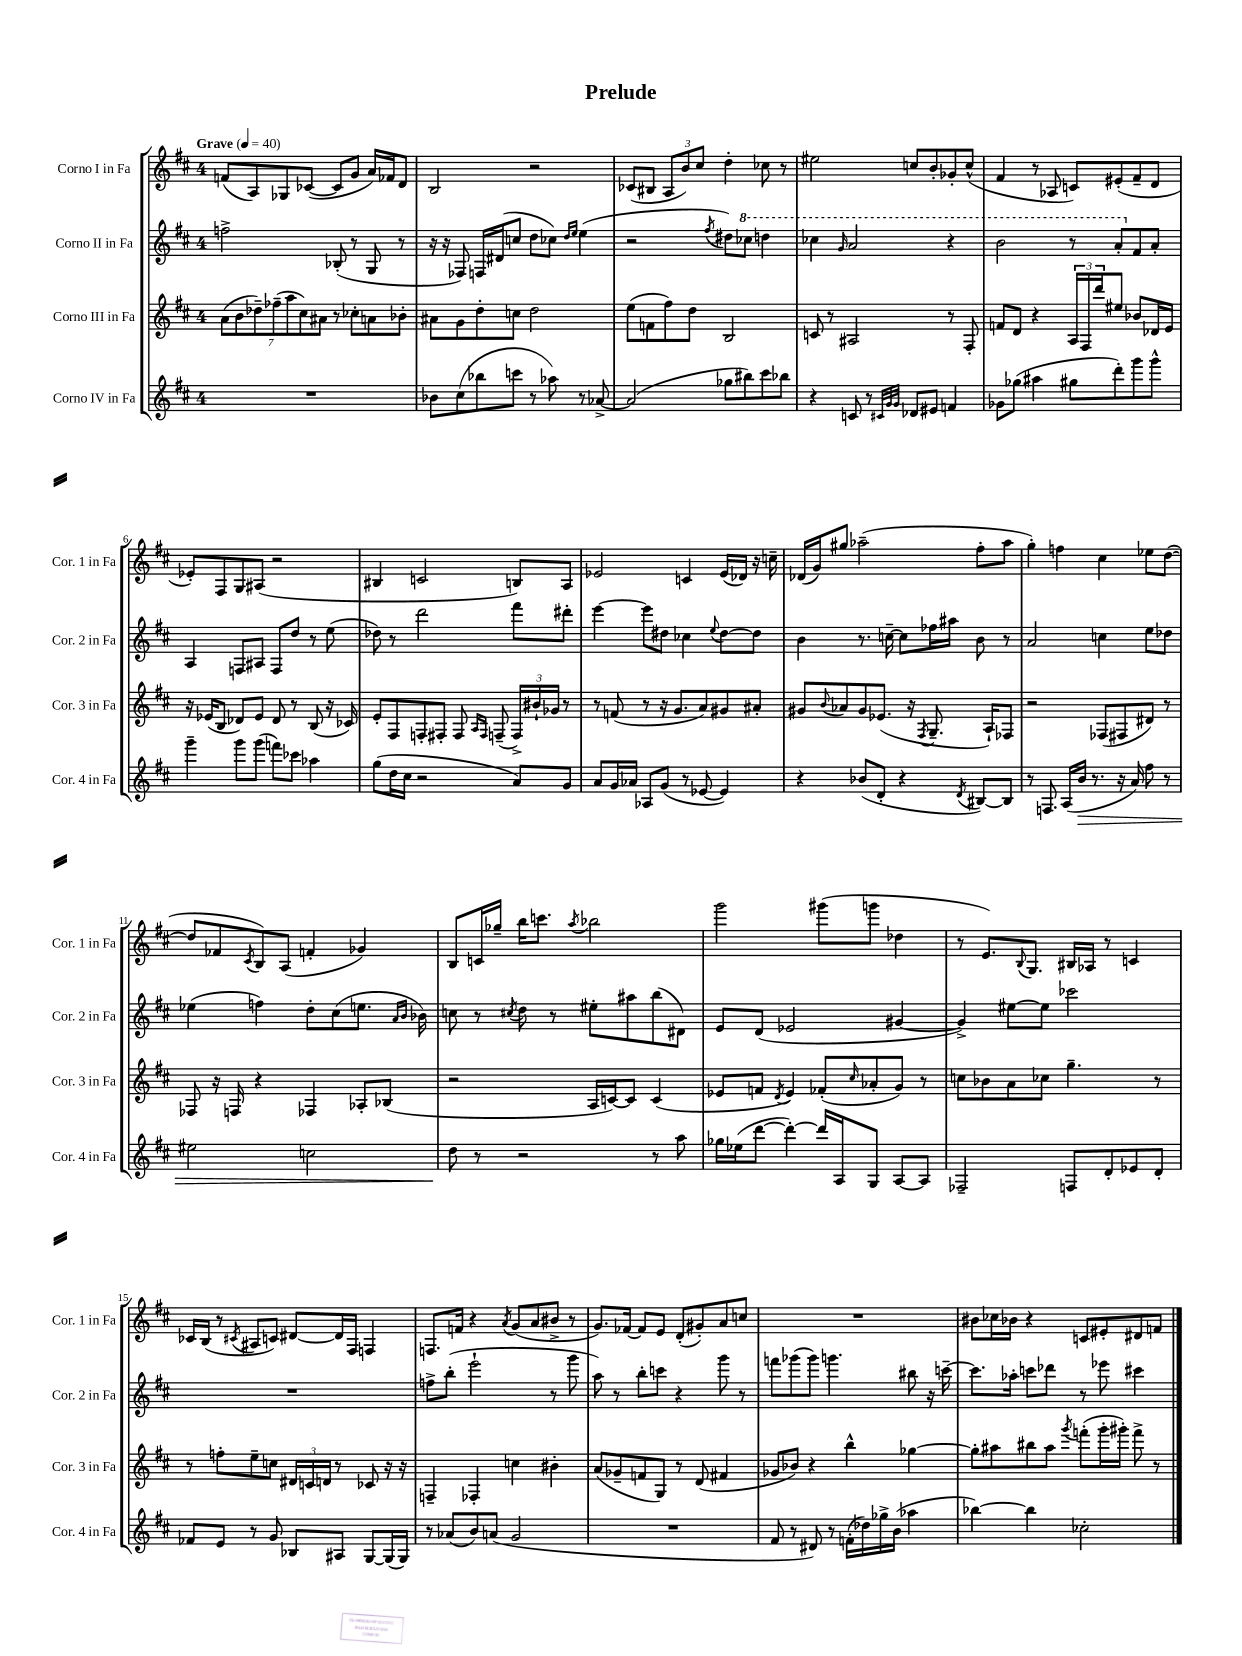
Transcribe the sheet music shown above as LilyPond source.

\header { title = "Prelude" }
<<
\new StaffGroup <<
\new Staff = "s0" \with { instrumentName = "Corno I in Fa" shortInstrumentName = "Cor. 1 in Fa" } {
    \clef treble \key d \major \once \override Staff.TimeSignature.style = #'single-digit \time 4/4 \tempo "Grave" 4 = 40
    f'8( a8) ges8 ces'8~( ces'8 g'8 a'16) fes'16 d'8 |
    b2 r2 |
    ces'8( bis8 \tuplet 3/2 { a8 b'8) cis''8 } d''4-. ces''8 r8 |
    eis''2 c''8 b'8-. ges'8-. c''8-^( |
    fis'4 r8 aes8 c'8) eis'8-.( fis'8-- d'8 |
    ees'8-.) fis8 g8 ais8( r2 |
    bis4 c'2 b8) a8 |
    ees'2 c'4 ees'16( des'16) r16 c''16-- |
    des'16( g'16) gis''8 aes''2--( fis''8-. aes''8 |
    g''4-.) f''4 cis''4 ees''8 d''8~( |
    d''8 fes'8 \acciaccatura { cis'8 } b8) a8( f'4-. ges'4) |
    b8 c'16 ges''16-- b''16 c'''8. \acciaccatura { a''8 } bes''2 |
    g'''2 gis'''8( g'''8 des''4 |
    r8 e'8.) \appoggiatura { b8 } g8. bis16 aes16 r8 c'4 |
    ces'16 b16( r8 \acciaccatura { cis'8 } ais8 c'8) dis'8~ dis'16 fis16 f4 |
    f8. f'16 r4 \acciaccatura { a'8 } g'8( a'8 bis'8-> r8 |
    g'8.) fes'16~ fes'8 e'8 d'8-.( gis'8-.) a'8 c''8 |
    R1 |
    bis'8 ces''16 bes'16 r4 c'8 eis'8-. dis'8 f'8 \bar "|." |
}
\new Staff = "s1" \with { instrumentName = "Corno II in Fa" shortInstrumentName = "Cor. 2 in Fa" } {
    \clef treble \key d \major \once \override Staff.TimeSignature.style = #'single-digit \time 4/4
    f''2-> bes8-.( r8 g8 r8 |
    r16 r16 fes8) f16 dis'16( c''8 d''8 ces''8) \grace { d''16 e''16 } e''4( |
    r2 \acciaccatura { fis''8 } dis''8) \ottava #1 ces'''8 d'''!4 |
    ces'''4 \grace { g''16 } a''2 r4 |
    b''2 r8 a''8-. \ottava #0 fis'8 a'8-. |
    a4 f8 ais8 f8 d''8 r8 e''8( |
    des''8) r8 d'''2 fis'''8 dis'''8-. |
    e'''4~ e'''8 dis''8 ces''4 \appoggiatura { e''8 } dis''8~ dis''8 |
    b'4 r8. c''16~-- c''8 fes''16 ais''16 b'8 r8 |
    a'2 c''4 e''8 des''8 |
    ees''4( f''4) d''8-. cis''8( e''8. \grace { a'16 b'16 } bes'16) |
    c''8 r8 \acciaccatura { cis''8 } d''8 r8 eis''8-. ais''8 b''8( dis'8) |
    e'8 d'8( ees'2 gis'4~ |
    gis'4->) eis''8~ eis''8 ces'''2 |
    R1 |
    f''8-> b''8-.( e'''2-! r8 g'''8 |
    a''8) r8 b''8-. c'''8 r4 g'''8 r8 |
    f'''8 ges'''8( ges'''8) g'''4. bis''8 r16 c'''16~-- |
    c'''8. aes''16-. c'''8 des'''8 r8 ees'''8 cis'''4 \bar "|." |
}
\new Staff = "s2" \with { instrumentName = "Corno III in Fa" shortInstrumentName = "Cor. 3 in Fa" } {
    \clef treble \key d \major \once \override Staff.TimeSignature.style = #'single-digit \time 4/4
    \tuplet 7/4 { a'8( b'8 des''8--) fes''8--( a''8 cis''8) ais'8 } r8 ces''8-. a'8 bes'8-. |
    ais'8 g'8 d''8-. c''8 d''2 |
    e''8( f'8 fis''8) d''8 b2 |
    c'8 r8 ais2 r8 fis8-. |
    f'8 d'8 r4 \tuplet 3/2 { a16 fis16 d'''16 } eis''8 bes'8 des'16 e'16 |
    r16 ees'16( b8 des'8) ees'8 des'8 r8 b8( r16 ces'16) |
    e'8-. fis8 f8-. fis8-. fis8 \grace { a16 fis16 } f8--( \tuplet 3/2 { f16->) bis'16-! ges'16 } r8 |
    r8 f'8( r8 r16 g'8. a'8) gis'8 ais'8-. |
    gis'8 \appoggiatura { b'8 } aes'8 gis'8 ees'8.( r16 \acciaccatura { fis8 } g8.-- a16-!) fes8 |
    r2 fes8( fis8 dis'8) r8 |
    fes8 r16 f16 r4 fes4 aes8-. bes8( |
    r2 a16 c'16~) c'8 c'4( |
    ees'8 f'8 \acciaccatura { d'8 } ees'4) fes'8-.( \grace { cis''16 } aes'8-. g'8) r8 |
    c''8 bes'8 a'8 ces''8 g''4.-- r8 |
    r8 f''8-. e''8-- c''8 \tuplet 3/2 { dis'16 c'16 d'16 } r8 ces'8 r16 r16 |
    f4-- fes4-. c''4 bis'4-. |
    a'8( ges'8-- f'8 g8) r8 d'8( fis'4 |
    ges'8 bes'8) r4 b''4-^ ges''4~ |
    ges''8-. ais''8 bis''8 ais''8 \acciaccatura { g'''8 } f'''8-.( g'''16-. gis'''16-.) f'''8-> r8 \bar "|." |
}
\new Staff = "s3" \with { instrumentName = "Corno IV in Fa" shortInstrumentName = "Cor. 4 in Fa" } {
    \clef treble \key d \major \once \override Staff.TimeSignature.style = #'single-digit \time 4/4
    R1 |
    bes'8 cis''8( bes''8 c'''8 r8 aes''8) r8 aes'8~-> |
    aes'2( ges''8 bis''8) cis'''8 bes''8 |
    r4 c'8 r8 \grace { cis'32 g'32 g'32 } des'8 eis'8 f'4 |
    ges'8 ges''8( ais''4 gis''8 d'''8-.) g'''8 g'''8-^ |
    g'''4-- g'''8 g'''8( f'''8) ces'''8 aes''4 |
    g''8( d''16 cis''16 r2 a'8) g'8 |
    a'8 g'16 aes'16 aes8 g'8( r8 ees'8~ ees'4) |
    r4 bes'8( d'8-. r4 \acciaccatura { d'8 } bis8~) bis8 |
    r8 f8. a16( b'16\> r8. r16 a'16) fis''8 r8 |
    eis''2 c''2 |
    d''8\! r8 r2 r8 a''8 |
    ges''16 ees''16( d'''8~ d'''4~-.) d'''16 a16 g8 a8~ a8 |
    fes2-- f8 d'8-. ees'8 d'8-. |
    fes'8 e'8 r8 g'8 bes8 ais8 g8~ g16( g16) |
    r8 aes'8( b'8) a'8( g'2 |
    R1 |
    fis'8 r8 dis'8) r8 f'16-.( des''16) ges''16-> b'16( aes''4 |
    bes''4~) bes''4 ces''2-. \bar "|." |
}
>>
>>
